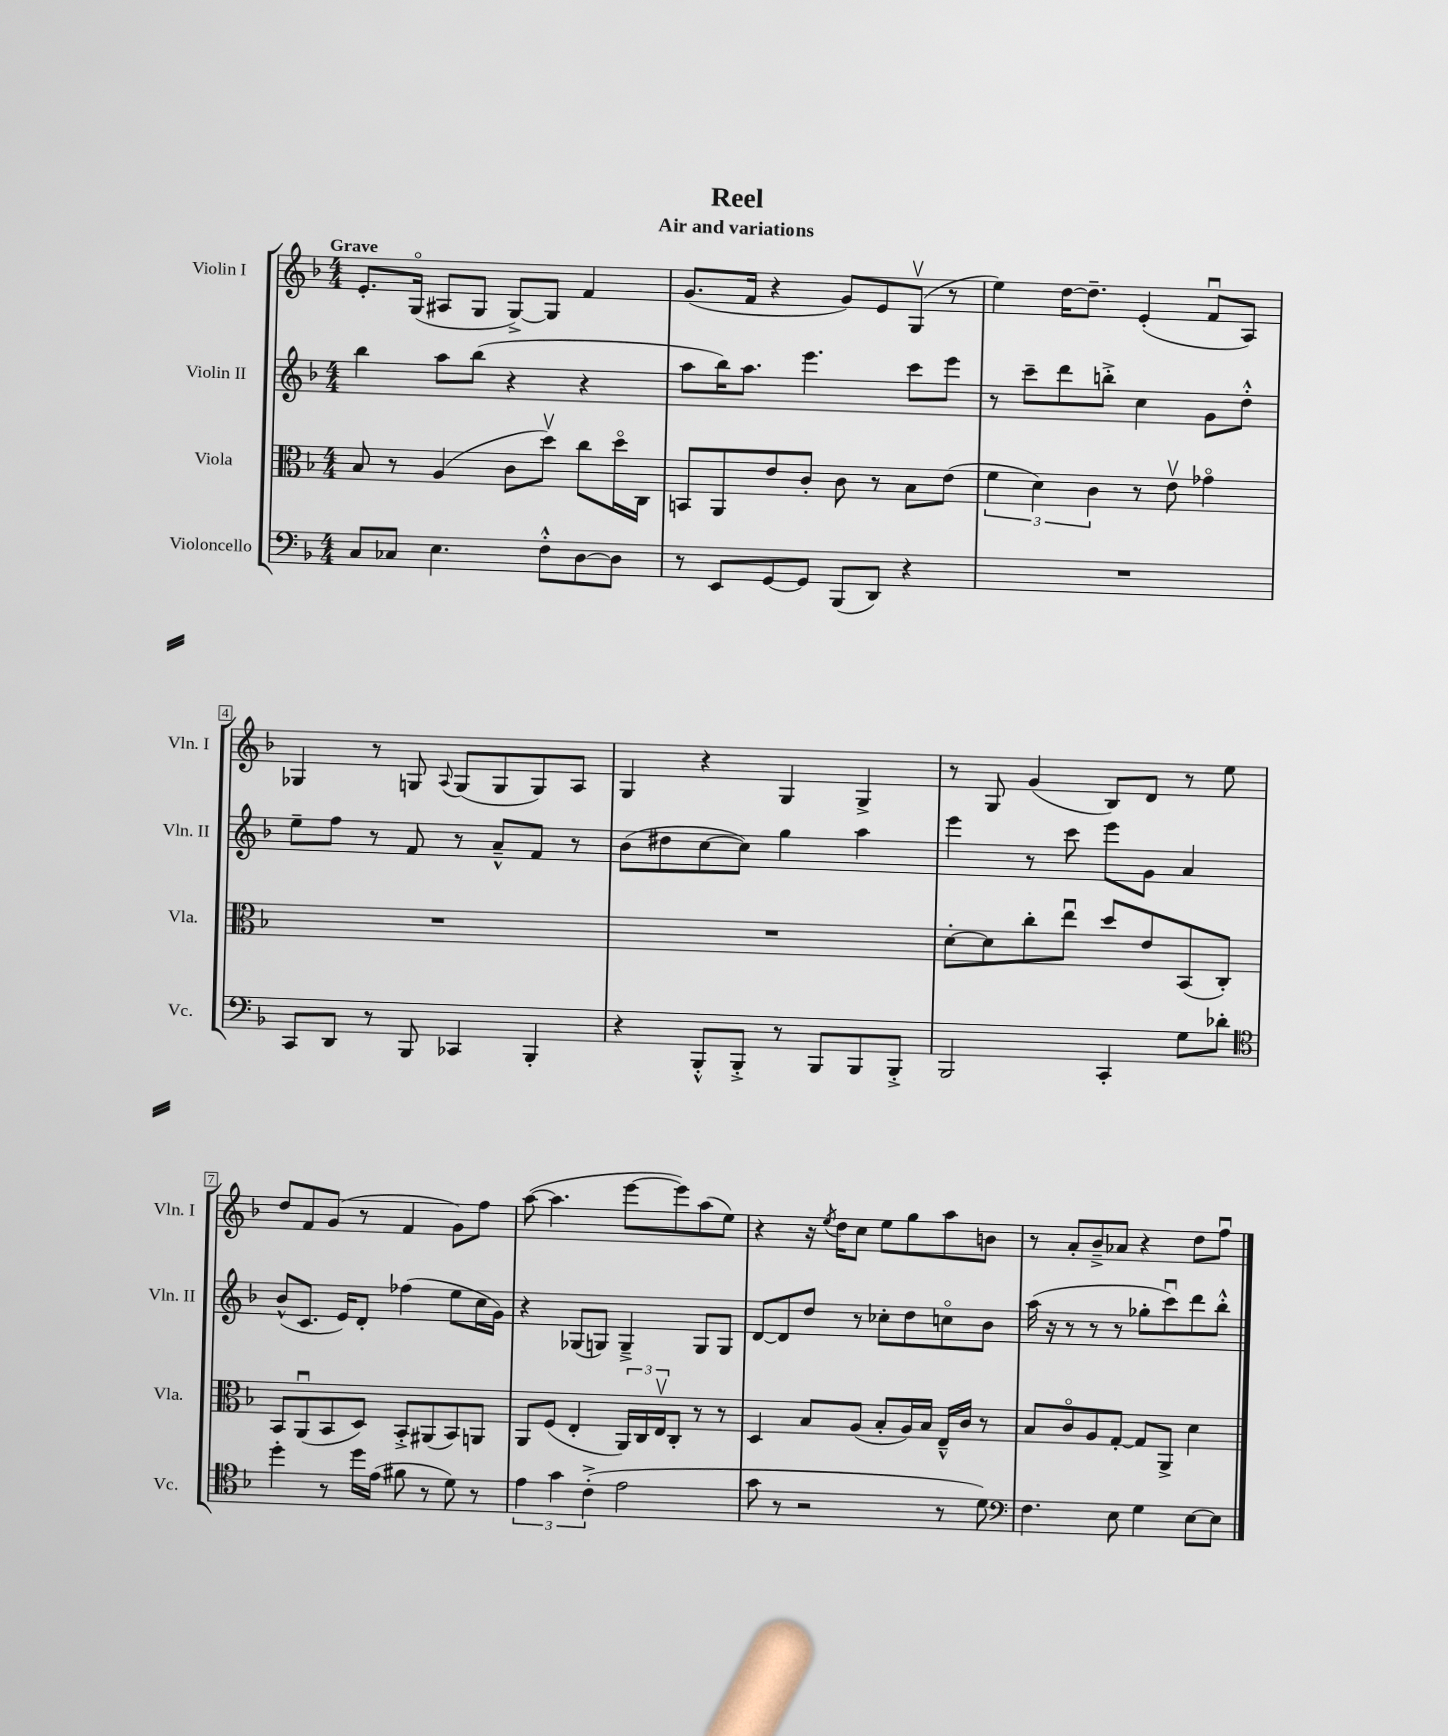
\header { title = "Reel" subtitle = "Air and variations" }
<<
\new StaffGroup <<
\new Staff = "s0" \with { instrumentName = "Violin I" shortInstrumentName = "Vln. I" } {
    \clef treble \key f \major \numericTimeSignature \time 4/4 \tempo "Grave"
    e'8.-. g16\flageolet( ais8 g8 g8~->) g8 f'4 |
    g'8.( f'16 r4 g'8) e'8 g8\upbow( r8 |
    e''4) d''16~ d''8.-- e'4-.( f'8\downbow a8) |
    ges4 r8 g8 \appoggiatura { a8 } g8( g8 g8) a8 |
    g4 r4 g4 g4-> |
    r8 g8 g'4( bes8) d'8 r8 e''8 |
    d''8 f'8 g'8( r8 f'4 g'8) f''8 |
    a''8~( a''4. e'''8~ e'''8) a''8( e''8) |
    r4 r16 \acciaccatura { e''8 } d''16 c''8 e''8 g''8 a''8 b'8 |
    r8 a'8-. bes'8---> aes'8 r4 d''8 f''8\downbow \bar "|." |
}
\new Staff = "s1" \with { instrumentName = "Violin II" shortInstrumentName = "Vln. II" } {
    \clef treble \key f \major \numericTimeSignature \time 4/4
    bes''4 a''8 bes''8( r4 r4 |
    a''8 bes''16) a''8. e'''4. c'''8 e'''8 |
    r8 c'''8-- d'''8 b''8-.-> c''4 g'8 d''8-.-^ |
    e''8-- f''8 r8 f'8 r8 a'8---^ f'8 r8 |
    bes'8( dis''8 c''8~ c''8) g''4 a''4 |
    e'''4 r8 c'''8 e'''8 g'8 a'4 |
    bes'8-^( c'8. e'16) d'8-. fes''4( e''8 c''16 g'16) |
    r4 ges8( g8) g4---> g8 g8 |
    d'8~ d'8 d''8 r8 ces''8-. d''8 c''8\flageolet bes'8 |
    a''16( r16 r8 r8 r8 ges''8-. c'''8\downbow) d'''8 bes''8-.-^ \bar "|." |
}
\new Staff = "s2" \with { instrumentName = "Viola" shortInstrumentName = "Vla." } {
    \clef alto \key f \major \numericTimeSignature \time 4/4
    bes8 r8 a4( c'8 d''8\upbow) c''8 d''16\flageolet c16 |
    b,8 a,8 e'8 c'8-. c'8 r8 bes8 e'8( |
    \tuplet 3/2 { f'4 d'4) c'4 } r8 e'8\upbow ges'4\flageolet |
    R1 |
    R1 |
    d'8~-. d'8 c''8-. e''8\downbow d''8 e'8 bes,8( c8-.) |
    bes,8 a,8\downbow( bes,8 d8) bes,8-.-> ais,8( bes,8) a,8 |
    a,8 f8( e4-. \tuplet 3/2 { a,16) c16 e16\upbow } c8-. r8 r8 |
    d4 bes8 a8( bes8-. a16) bes16 e16---^ c'16 r8 |
    bes8 c'8\flageolet a8 g8~-. g8 a,8-> d'4 \bar "|." |
}
\new Staff = "s3" \with { instrumentName = "Violoncello" shortInstrumentName = "Vc." } {
    \clef bass \key f \major \numericTimeSignature \time 4/4
    c8 ces8 e4. f8-.-^ d8~ d8 |
    r8 e,8 g,8~ g,8 bes,,8( d,8) r4 |
    R1 |
    c,8 d,8 r8 bes,,8 ces,4 bes,,4-. |
    r4 bes,,8-.-^ bes,,8-.-> r8 bes,,8 bes,,8 bes,,8-.-> |
    bes,,2 c,4-. g8 des'8-. |
    \clef tenor d''4-. r8 d''16 e'16( fis'8 r8 d'8) r8 |
    \tuplet 3/2 { e'4 g'4 c'4-.->( } e'2 |
    g'8 r8 r2 r8 d'8) |
    \clef bass f4. e8 g4 e8~ e8 \bar "|." |
}
>>
>>
\layout { \context { \Score \override BarNumber.stencil = #(make-stencil-boxer 0.1 0.3 ly:text-interface::print) } }
